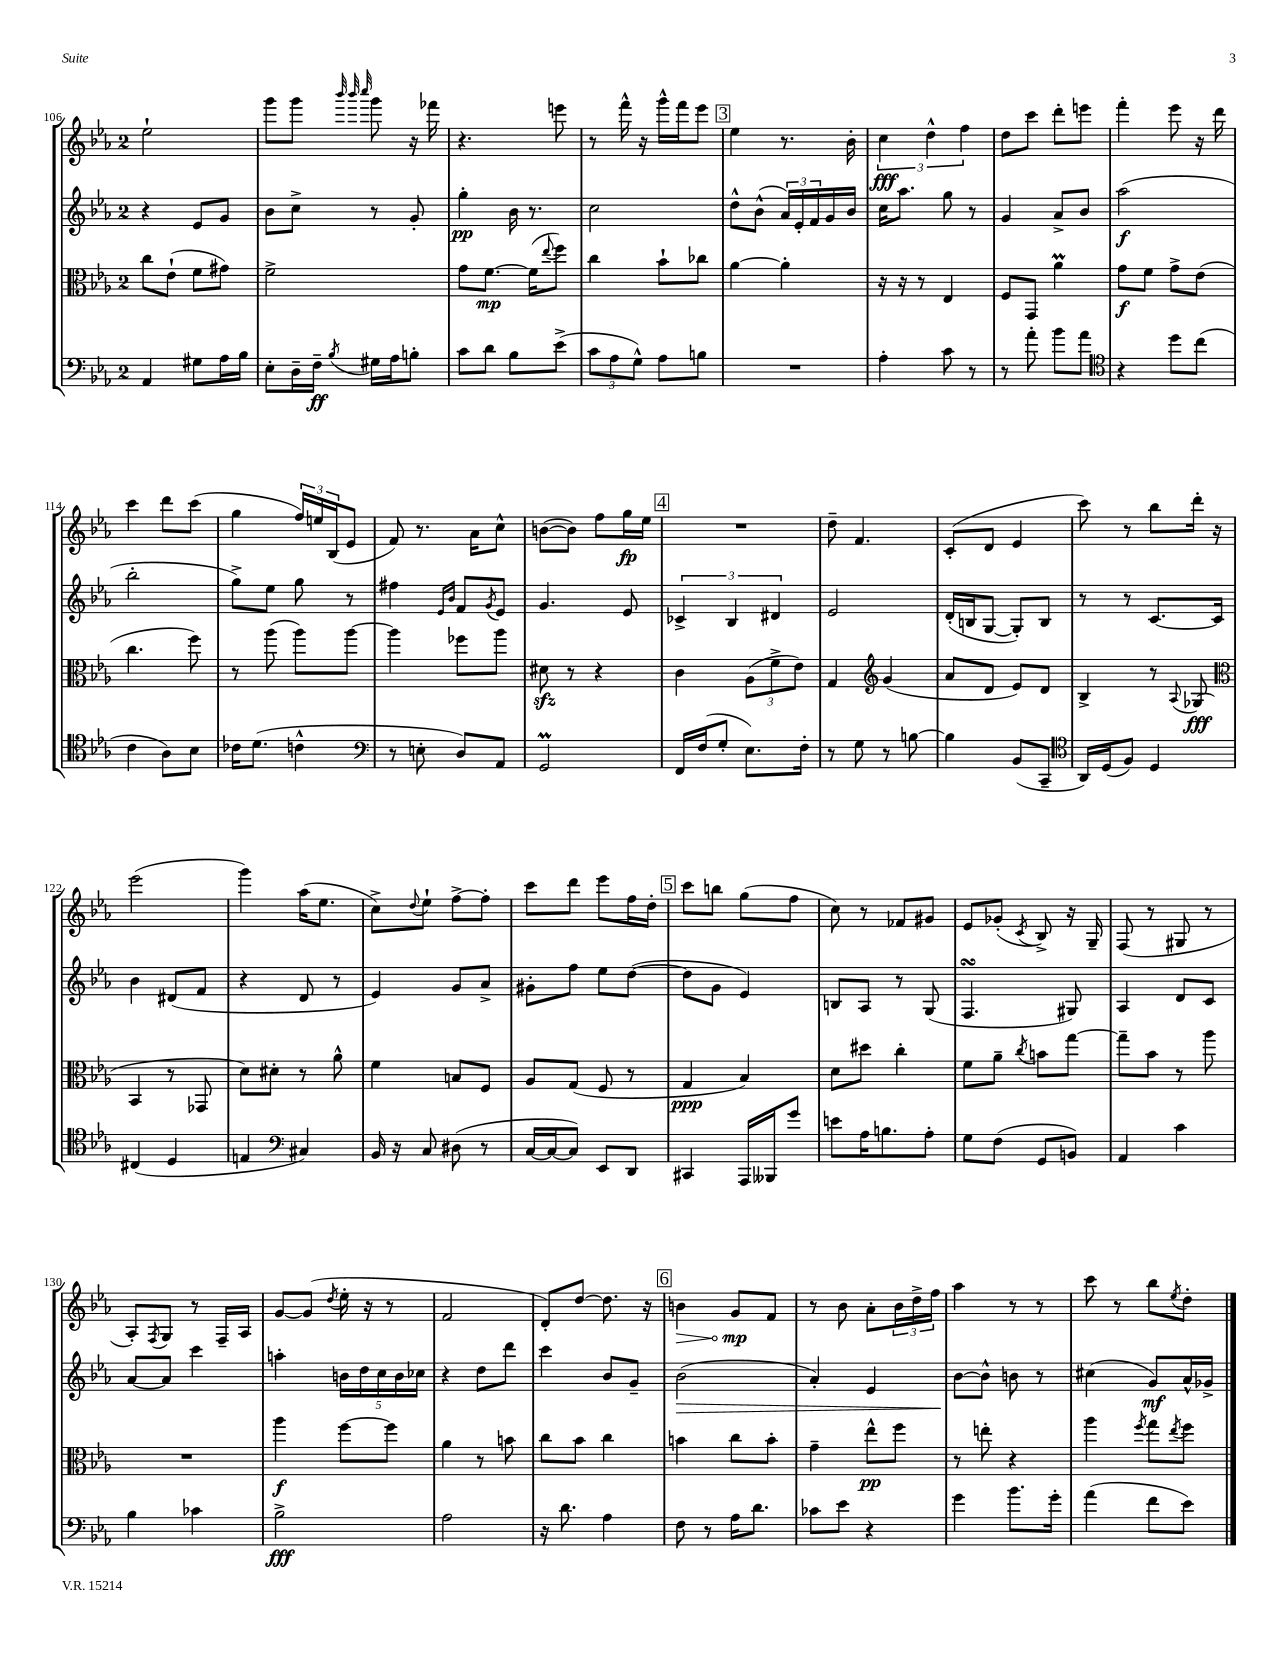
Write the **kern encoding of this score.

**kern	**kern	**kern	**kern
*staff4	*staff3	*staff2	*staff1
*clefF4	*clefC3	*clefG2	*clefG2
*k[b-e-a-]	*k[b-e-a-]	*k[b-e-a-]	*k[b-e-a-]
*M2/4	*M2/4	*M2/4	*M2/4
4AA-	8cc	4r	2ee-`
.	(8e-`	.	.
8G#	8f	8e-	.
16A-	8g#)	8g	.
16B-	.	.	.
=	=	=	=
8E-'	2f^	8b-	8ggg
16D~	.	8cc^	8ggg
16F~	.	.	.
.	.	.	32qqbbb-
.	.	.	32qqbbb-
8qB-	.	.	32qqcccc
16G#	.	8r	8ggg
16A-	.	.	.
8B'	.	8g'	16r
.	.	.	16fff-
=	=	=	=
8c	8g	4gg'	4.r
8d	[8.f	.	.
8B-	.	16b-	.
.	(16f]	8.r	.
.	8qqee-	.	.
(8e-^	8ff)	.	8eee
=	=	=	=
12c	4cc	2cc	8r
12A-	.	.	.
.	.	.	16fff^^
12G^^)	.	.	.
.	.	.	16r
8A-	8b-`	.	16ggg^^
.	.	.	16fff
8B	8cc-	.	8eee-
=	=	=	=
2r	[4a-	8dd^^	4ee-
.	.	(8b-^^	.
.	4a-']	24a-)	8.r
.	.	24e-'	.
.	.	24f	.
.	.	16g	.
.	.	16b-	16b-'
=	=	=	=
4A-'	16r	16cc	6cc
.	16r	8.aa-	.
.	8r	.	.
.	.	.	6dd^^
8c	4E-	8gg	.
.	.	.	6ff
8r	.	8r	.
=	=	=	=
8r	8F	4g	8dd
8a-'	8GG	.	8ccc
8b-	4a-	8a-^	8ddd'
8a-	.	8b-	8eee
=	=	=	=
*clefC4	*	*	*
4r	8g	(2aa-	4fff'
.	8f	.	.
8dd	8g^	.	8eee-
(8cc	(8e-	.	16r
.	.	.	16ddd
=	=	=	=
4c	4.cc	2bb-'	4ccc
8A-)	.	.	8ddd
8B-	8ff)	.	(8ccc
=	=	=	=
16c-	8r	8gg^)	4gg
(8.d	.	.	.
.	(8aa-	8ee-	.
4c^^	8aa-)	8gg	24ff)
.	.	.	24ee
.	.	.	(24B-
.	[8aa-	8r	8e-
=	=	=	=
*clefF4	*	*	*
8r	4aa-]	4ff#	8f)
8E'	.	.	8.r
.	.	16qqe-	.
.	.	16qqb-	.
8D)	8ff-	8f	.
.	.	.	16a-
.	.	8qg	.
8AA-	8aa-	8e-	8cc^^
=	=	=	=
2GG	8d#	4.g	([8b
.	8r	.	8b])
.	4r	.	8ff
.	.	8e-	16gg
.	.	.	16ee-
=	=	=	=
16FF	4c	6c-^	2r
(16F	.	.	.
8G'	.	.	.
.	.	6B-	.
8.E-)	(12A-	.	.
.	12f^	6d#	.
.	12e-)	.	.
16F'	.	.	.
=	=	=	=
8r	4G	2e-	8dd~
8G	.	.	4.f
*	*clefG2	*	*
8r	(4g	.	.
[8B	.	.	.
=	=	=	=
4B]	8a-	(16d'	(8c'
.	.	16B	.
.	8d	[8G	8d
(8BB-	8e-)	8G'])	4e-
8CC~	8d	8B	.
=	=	=	=
*clefC4	*	*	*
16AA-)	4B-^	8r	8ccc)
(16D	.	.	.
8F)	.	8r	8r
4D	8r	[8.c	8bb-
.	8qqA-	.	.
.	(8G-	.	16ddd'
.	.	16c]	16r
=	=	=	=
*	*clefC3	*	*
(4C#	4BB-	4b-	(2eee-
4D	8r	(8d#	.
.	8GG-	8f	.
=	=	=	=
4E	8d)	4r	4ggg)
.	8d#'	.	.
*clefF4	*	*	*
4C#)	8r	8d	(16aa-
.	.	.	8.ee-
.	8a-^^	8r	.
=	=	=	=
16BB-	4f	4e-)	8cc^)
16r	.	.	.
.	.	.	8qqdd
8C	.	.	8ee-`
(8D#	8B	8g	[8ff^
8r	8F	8a-^	8ff']
=	=	=	=
[16C	8A-	8g#'	8ccc
16C_	.	.	.
8C])	(8G	8ff	8ddd
8EE-	8F	8ee-	8eee-
8DD	8r	([8dd	16ff
.	.	.	16dd'
=	=	=	=
4CC#	4G	8dd]	8ccc
.	.	8g	8bb
16AAA-	4B-)	4e-)	(8gg
16BBB--	.	.	.
8g	.	.	8ff
=	=	=	=
8e	8d	8B	8cc)
16A-	8dd#	8A-	8r
8.B	.	.	.
.	4cc'	8r	8f-
8A-'	.	(8G	8g#
=	=	=	=
8G	8f	4.F	8e-
(8F	8a-~	.	(8g-'
.	8qcc	.	8qc
8GG	8b	.	8B-^)
8BB)	[8gg	8G#)	16r
.	.	.	16G~
=	=	=	=
4AA-	8gg~]	4A-	(8F
.	8b-	.	8r
4c	8r	8d	8G#
.	8aa-	8c	8r
=	=	=	=
4B-	2r	[8a-	8A-')
.	.	.	8qF
.	.	8a-]	8G
4c-	.	4ccc	8r
.	.	.	16F~
.	.	.	16A-
=	=	=	=
2B-^	4aa-	4aa'	[8g
.	.	.	(8g]
.	.	.	8qdd
.	[8ff	20b	16ee-'
.	.	20dd	.
.	.	.	16r
.	.	20cc	.
.	8ff]	.	8r
.	.	20b	.
.	.	20cc-	.
=	=	=	=
2A-	4a-	4r	2f
.	8r	8dd	.
.	8b	8ddd	.
=	=	=	=
16r	8cc	4ccc	8d')
8.d	.	.	.
.	8b-	.	[8dd
4A-	4cc	8b-	8.dd]
.	.	8g~	.
.	.	.	16r
=	=	=	=
8F	4b	(2b-	4b
8r	.	.	.
16A-	8cc	.	8g
8.d	.	.	.
.	8b'	.	8f
=	=	=	=
8c-	4g~	4a-')	8r
8e-	.	.	8b-
4r	8ee-^^	4e-	8a-'
.	8ff	.	24b-
.	.	.	24dd^
.	.	.	24ff
=	=	=	=
4g	8r	[8b-	4aa-
.	8ee'	8b-^^]	.
8.b-	4r	8b	8r
.	.	8r	8r
16g'	.	.	.
=	=	=	=
(4a-	4aa-	(4cc#	8ccc
.	.	.	8r
.	8qff	.	.
8f	8gg	8g)	8bb-
.	8qee-	.	8qee-
8e-)	8ff	16a-^^	8dd'
.	.	16g-^	.
==	==	==	==
*-	*-	*-	*-
